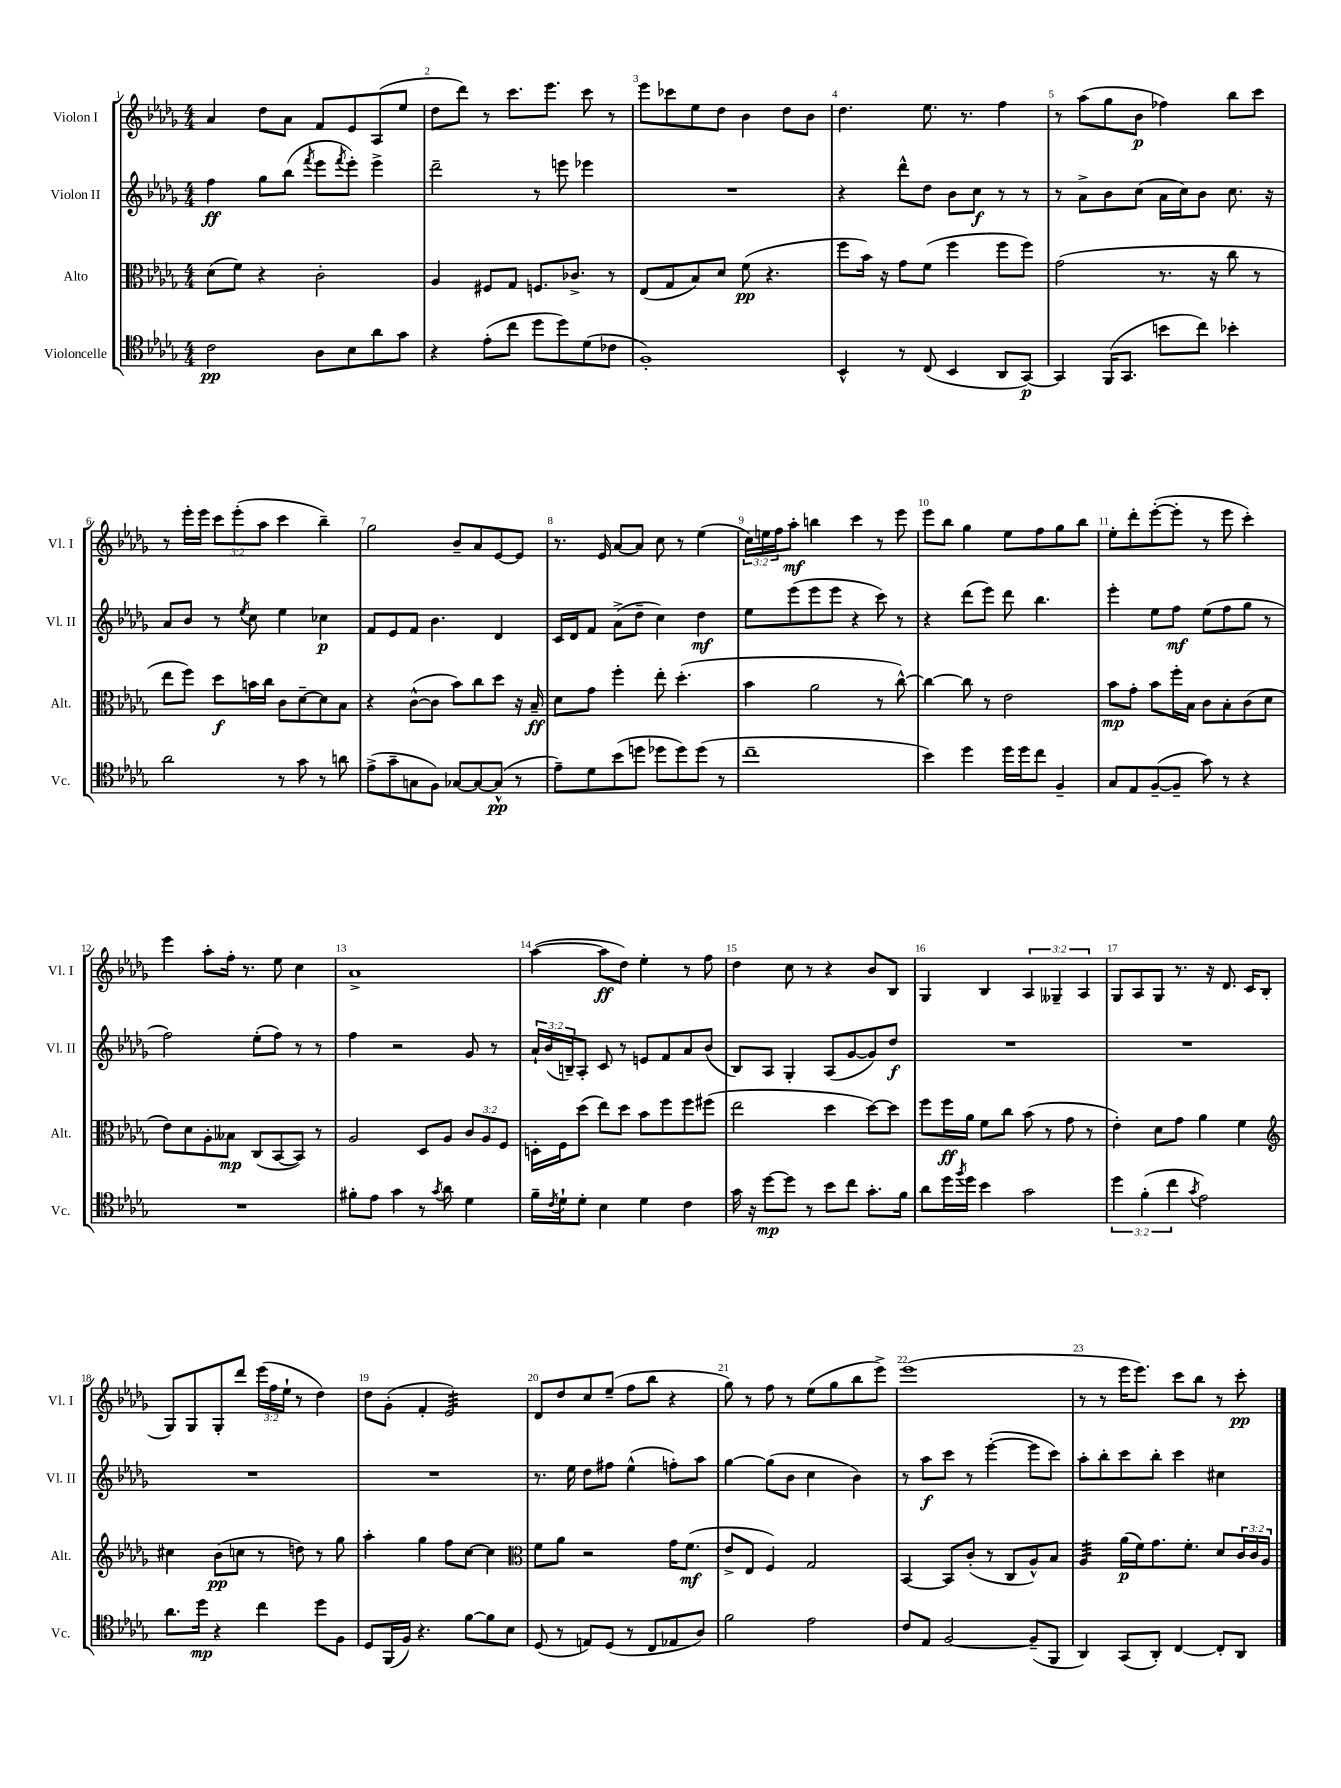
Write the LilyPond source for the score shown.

<<
\new StaffGroup <<
\new Staff = "s0" \with { instrumentName = "Violon I" shortInstrumentName = "Vl. I" } {
    \clef treble \key des \major \numericTimeSignature \time 4/4 \override Staff.TupletNumber.text = #tuplet-number::calc-fraction-text
    aes'4 des''8 aes'8 f'8 ees'8 aes8( ees''8 |
    des''8 des'''8) r8 c'''8. ees'''8. c'''8 r8 |
    ees'''8 ces'''8 ees''8 des''8 bes'4 des''8 bes'8 |
    des''4. ees''8. r8. f''4 |
    r8 aes''8( ges''8 bes'8\p fes''4) bes''8 c'''8 |
    r8 ees'''16-. ees'''16 \tuplet 3/2 { c'''8 ees'''8-.( aes''8 } c'''4 bes''4--) |
    ges''2 bes'8-- aes'8 ees'8~ ees'8 |
    r8. ees'16 aes'8~ aes'8 c''8 r8 ees''4( |
    \tuplet 3/2 { c''16) e''16 f''16 } aes''8-.\mf b''4 c'''4 r8 ees'''8 |
    ees'''8 bes''8 ges''4 ees''8 f''8 ges''8 bes''8 |
    ees''8-. des'''8-. ees'''8~-.( ees'''8-. r8 ees'''8 c'''4-.) |
    ees'''4 aes''8-. f''16-. r8. ees''8 c''4 |
    aes'1-> |
    aes''4~( aes''8\ff des''8) ees''4-. r8 f''8 |
    des''4 c''8 r8 r4 bes'8 bes8 |
    ges4 bes4 \tuplet 3/2 { aes4 geses4-- aes4 } |
    ges8 aes8 ges8 r8. r16 des'8. c'16 bes8( |
    ges8) ges8 ges8-. des'''8 \tuplet 3/2 { ees'''16( f''16 ees''16-! } r8 des''4) |
    des''8 ges'8-.( f'4-. ees'2:32) |
    des'8 des''8 c''8 ees''8--( f''8 bes''8 r4 |
    ges''8) r8 f''8 r8 ees''8( ges''8 bes''8 ees'''8->) |
    ees'''1( |
    r8 r8 ees'''16 ees'''8.) c'''8 bes''8 r8 c'''8-.\pp \bar "|." |
}
\new Staff = "s1" \with { instrumentName = "Violon II" shortInstrumentName = "Vl. II" } {
    \clef treble \key des \major \numericTimeSignature \time 4/4 \override Staff.TupletNumber.text = #tuplet-number::calc-fraction-text
    f''4\ff ges''8 bes''8( \acciaccatura { f'''8 } ees'''8 \acciaccatura { f'''8 } ees'''8-.) ees'''4-> |
    des'''2-- r8 e'''8 ees'''4 |
    R1 |
    r4 des'''8-^ des''8 bes'8 c''8\f r8 r8 |
    r8 aes'8-> bes'8 c''8( aes'16 c''16) bes'8 c''8. r16 |
    aes'8 bes'8 r8 \acciaccatura { ees''8 } c''8 ees''4 ces''4\p |
    f'8 ees'8 f'8 bes'4. des'4 |
    c'16 des'16 f'8 aes'8->( des''8-- c''4) des''4\mf |
    ees''8 ees'''8( ees'''8 ees'''8 r4 c'''8) r8 |
    r4 des'''8( ees'''8) des'''8 bes''4. |
    ees'''4-. ees''8 f''8\mf ees''8( f''8 ges''8 r8 |
    f''2) ees''8-.( f''8) r8 r8 |
    f''4 r2 ges'8 r8 |
    \tuplet 3/2 { aes'16-! bes'16( b16--) } aes8-. c'8 r8 e'8 f'8 aes'8 bes'8( |
    bes8) aes8 ges4-. aes8( ges'8~ ges'8) des''8\f |
    R1 |
    R1 |
    R1 |
    R1 |
    r8. ees''16 des''8 fis''8 ees''4-^( f''8-.) aes''8 |
    ges''4~ ges''8( bes'8 c''4 bes'4) |
    r8 aes''8\f c'''8 r8 ees'''4~-.( ees'''8 c'''8) |
    aes''8-. bes''8-. c'''8 bes''8-. c'''4 cis''4 \bar "|." |
}
\new Staff = "s2" \with { instrumentName = "Alto" shortInstrumentName = "Alt." } {
    \clef alto \key des \major \numericTimeSignature \time 4/4 \override Staff.TupletNumber.text = #tuplet-number::calc-fraction-text
    des'8( f'8) r4 c'2-. |
    aes4 fis8 ges8 f8. ces'8.-> r8 |
    ees8( ges8 bes8) des'8 f'8\pp( r4. |
    f''8 bes'16) r16 ges'8 f'8( f''4 f''8 f''8) |
    ges'2( r8. r16 c''8 r8 |
    ees''8 f''8) des''8\f b'16 c''16 c'8 des'8~-- des'8 bes8 |
    r4 c'8~-^( c'8 bes'8) c''8 des''8 r16 bes16--\ff |
    des'8 ges'8 f''4-. ees''8-. des''4.-.( |
    bes'4 aes'2 r8 c''8~-^) |
    c''4~ c''8 r8 ees'2 |
    bes'8\mp ges'8-. bes'8 f''16-. bes16 c'8 bes8-. c'8( des'8 |
    ees'8) des'8 aes8-. beses8\mp c8( bes,8~ bes,8) r8 |
    aes2 des8 aes8 \tuplet 3/2 { c'8 aes8 f8 } |
    d16-. f16 des''8( ees''8) des''8 bes'8 f''8 f''8 fis''8( |
    ees''2 des''4 des''8~) des''8 |
    f''8 f''16\ff aes'16 f'8 c''8 bes'8( r8 ges'8 r8 |
    ees'4-.) des'8 ges'8 aes'4 f'4 |
    \clef treble cis''4 bes'8\pp( c''8 r8 d''8) r8 ges''8 |
    aes''4-. ges''4 f''8 c''8~ c''4 |
    \clef alto f'8 aes'8 r2 ges'16 f'8.\mf( |
    ees'8-> ees8 f4) ges2 |
    bes,4~ bes,8 c'8-.( r8 c8 aes8-^) bes8 |
    aes4:32 aes'16\p( f'16) ges'8. f'8.-. des'8 \tuplet 3/2 { c'16 c'16 aes16 } \bar "|." |
}
\new Staff = "s3" \with { instrumentName = "Violoncelle" shortInstrumentName = "Vc." } {
    \clef tenor \key des \major \numericTimeSignature \time 4/4 \override Staff.TupletNumber.text = #tuplet-number::calc-fraction-text
    c'2\pp aes8 bes8 aes'8 ges'8 |
    r4 ees'8-.( c''8 des''8 des''8) des'8( ces'8 |
    f1-.) |
    bes,4-^ r8 c8( bes,4 aes,8 ges,8~\p) |
    ges,4 f,16( ges,8. b'8 c''8) bes'4-. |
    aes'2 r8 ges'8 r8 a'8 |
    ees'8->( ges'8-- g8 f8) ges8~ ges8~ ges8-^\pp( r8 |
    ees'8--) des'8 bes'8( d''8 des''8 des''8) des''8( r8 |
    c''1-- |
    bes'4) des''4 des''16 des''16 c''8 f4-- |
    ges8 ees8 f8~--( f8-- ges'8) r8 r4 |
    R1 |
    fis'8-. ees'8 ges'4 r8 \acciaccatura { ges'8 } aes'8 des'4 |
    f'16-- \acciaccatura { c'8 } des'16-! des'8-. bes4 des'4 c'4 |
    ges'16 r16 des''8~\mp des''8 r8 bes'8 c''8 ges'8.-. f'16 |
    aes'8 des''16 \acciaccatura { f''8 } des''16 bes'4 ges'2 |
    \tuplet 3/2 { des''4 f'4-.( c''4 } \acciaccatura { ges'8 } ees'2) |
    aes'8. des''16\mp r4 c''4 des''8 f8 |
    des8 f,16( f16) r4. f'8~ f'8 bes8 |
    des8( r8 e8) des8( r8 c8 ees8 aes8) |
    f'2 ees'2 |
    c'8 ees8 f2~ f8--( f,8 |
    aes,4) ges,8( aes,8-.) c4~ c8-. aes,8 \bar "|." |
}
>>
>>
\layout { \context { \Score \override BarNumber.break-visibility = ##(#f #t #t) barNumberVisibility = #all-bar-numbers-visible } }
